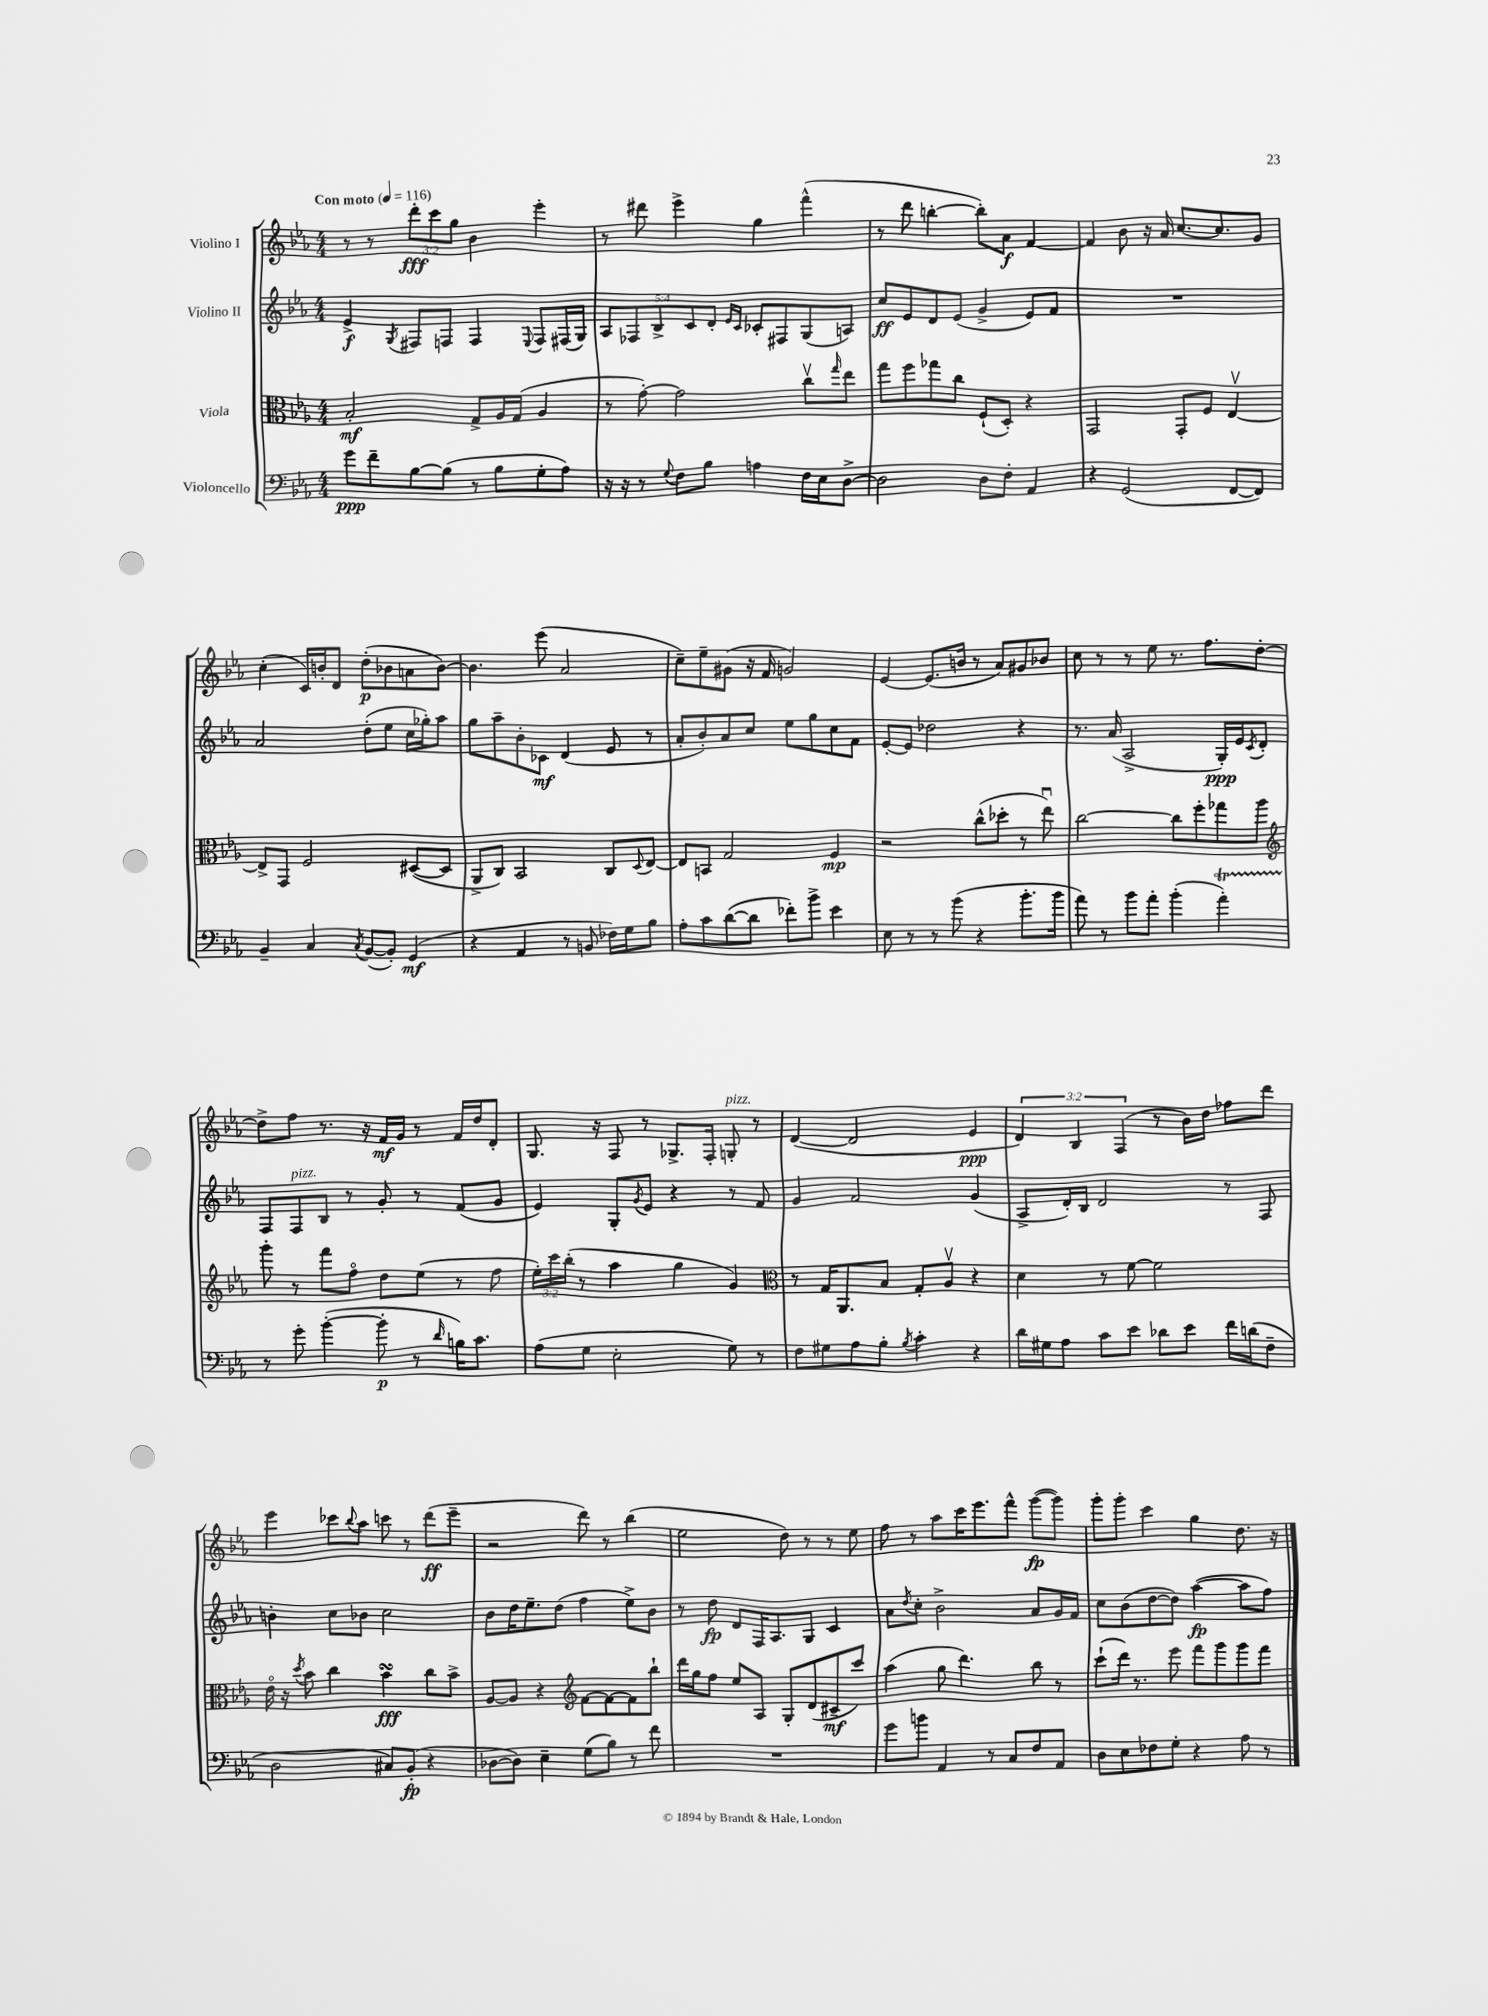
<<
\new StaffGroup <<
\new Staff = "s0" \with { instrumentName = "Violino I" } {
    \clef treble \key ees \major \numericTimeSignature \time 4/4 \override Staff.TupletNumber.text = #tuplet-number::calc-fraction-text \tempo "Con moto" 4 = 116
    r8 r8 \tuplet 3/2 { d'''8-.\fff c'''8 g''8 } bes'4 ees'''4-. |
    r8 dis'''8 ees'''4-> g''4 f'''4-^( |
    r8 d'''8 b''4~-. b''8-.) aes'8\f f'4~ |
    f'4 bes'8 r16 aes'16 c''8.~ c''8. g'8 |
    c''4-.( c'16) b'16-. d'8 d''8-.\p( bes'8 a'8 bes'8~) |
    bes'4. ees'''8( aes'2 |
    c''8--) ees''8-- gis'8( r16 f'16 g'2) |
    ees'4~ ees'8.( b'16 r8 aes'8) gis'8 bes'8 |
    c''8 r8 r8 ees''8 r8. f''8. d''8~-. |
    d''8-> f''8 r8. r16 f'16\mf g'16 r8 f'16 d''16 d'8-. |
    g8. r16 f8 r8 ges8.-> f16-. g8-.^\markup { \italic "pizz." } r8 |
    d'4~( d'2 ees'4\ppp |
    \tuplet 3/2 { d'4) bes4 f4( } r8 bes'16) d''16 fes''8 d'''8 |
    ees'''4 ces'''8 \appoggiatura { bes''8 } aes''8 c'''8 r8 d'''8\ff( ees'''8-- |
    r2 d'''8) r8 bes''4( |
    ees''2 d''8) r8 r8 ees''8 |
    f''8 r8 aes''8 c'''16 ees'''8. f'''8-^ g'''8~\fp( g'''8) |
    g'''8-. g'''8-. c'''4 g''4 d''8. r16 \bar "|." |
}
\new Staff = "s1" \with { instrumentName = "Violino II" } {
    \clef treble \key ees \major \numericTimeSignature \time 4/4 \override Staff.TupletNumber.text = #tuplet-number::calc-fraction-text
    ees'4->\f \acciaccatura { g8 } fis8 f8 f4 \appoggiatura { ees8 } f8 fis16( g16) |
    \tuplet 5/4 { aes8 fes8 bes8-> c'8 d'8-. } \grace { ees'16 c'16 } ces'8-. fis8 g8( a8) |
    c''8\ff ees'8 d'8 ees'8( g'4-> ees'8) f'8 |
    R1 |
    aes'2 d''8-.( ees''8 c''16 ges''16-.) aes''8 |
    g''8 aes''8-- bes'8-. ces'8\mf d'4( ees'8 r8 |
    aes'8-. bes'8-.) aes'8 c''8 ees''8 g''8 c''8 f'8 |
    ees'8~-. ees'8 des''2 r4 |
    r8. aes'16( aes2-> g16-.\ppp) ees'16 \acciaccatura { c'8 } d'8-. |
    f8 f8^\markup { \italic "pizz." } bes8 r8 g'8-. r8 f'8( g'8 |
    ees'4) g8-. \acciaccatura { g'8 } ees'8 r4 r8 f'8 |
    g'4 f'2 g'4( |
    aes8-> d'16-.) bes16 d'2 r8 f8 |
    b'4-. c''8 bes'8 c''2 |
    bes'8 d''16 ees''8.-- d''8( f''4 ees''8->) bes'8 |
    r8 d''8\fp d'8 f16 aes8. g8 c'4 |
    aes'8 \acciaccatura { d''8 } c''8-. bes'2-> aes'8 g'16 f'16 |
    c''8 bes'8( d''8~ d''8) aes''4~\fp( aes''8 f''8) \bar "|." |
}
\new Staff = "s2" \with { instrumentName = "Viola" } {
    \clef alto \key ees \major \numericTimeSignature \time 4/4 \override Staff.TupletNumber.text = #tuplet-number::calc-fraction-text
    bes2-.\mf g8-> aes16 g16( aes4 |
    r8 g'8~-.) g'2 c''8\upbow \grace { g''16 } ees''8 |
    g''8 f''8 ges''8 c''8 f8-!( d8-.) r4 |
    g,2 g,8-. f8 ees4~\upbow |
    ees8-> g,8 f2 dis8~( dis8 |
    aes,8-> c8) bes,2 c8 \appoggiatura { d8 } ees8~ |
    ees8 b,8 g2 f4\mp |
    r2 c''8-^( des''8-. r8 ees''8\downbow) |
    c''2~ c''8 f''8-. ges''8 aes''8 |
    \clef treble g'''8-. r8 f'''8 f''8\flageolet d''8 ees''8( r8 f''8 |
    \tuplet 3/2 { ees''16-.) c'''16 bes''16-.( } r8 aes''4 g''4 g'4) |
    \clef alto r8 g16 aes,8. bes8 g8-. aes8\upbow r4 |
    d'4 r8 f'8~ f'2 |
    ees'16\flageolet r16 \acciaccatura { d''8 } bes'8 c''4 bes'4\turn\fff c''8 bes'8-> |
    aes8~ aes8 r4 \clef treble f'8~ f'8~ f'8 bes''8-! |
    d'''16 g''16 f''8 ees''8 aes8 g8-. d'8( cis'8--\mf c'''8) |
    aes''4( g''8 d'''4.) bes''8 r8 |
    c'''8-!( d'''16) r8. ees'''8 f'''8 g'''8 g'''8 f'''8 \bar "|." |
}
\new Staff = "s3" \with { instrumentName = "Violoncello" } {
    \clef bass \key ees \major \numericTimeSignature \time 4/4
    g'8\ppp f'8-- bes8~ bes8( r8 bes8 g8-. aes8) |
    r16 r16 r8 \appoggiatura { g8 } f8 bes8 a4 f16 ees16 d8~-> |
    d2 d8 f8-. aes,4 |
    r4 g,2( f,8~ f,8) |
    bes,4-- c4 \acciaccatura { c8 } bes,8~( bes,8-.) g,4\mf( |
    r4 aes,4 r8 b,8 fes16) g16 bes8 |
    aes8-. c'8 d'8~( d'8 fes'8-.) bes'8-> ees'4 |
    ees8 r8 r8 bes'8( r4 bes'8.-. bes'16 |
    aes'8) r8 bes'8 aes'8-. bes'4-.( aes'4-.\startTrillSpan) |
    r8\stopTrillSpan g'8-. bes'4~-.( bes'8-.\p r8 \grace { d'16 } b16) c'8. |
    aes8( g8 ees2-. g8) r8 |
    f8 gis8 aes8 bes8-. \acciaccatura { bes8 } c'4-. r4 |
    d'16 gis16 aes8 c'8 ees'8 des'8 ees'8 f'16 d'16( f8-- |
    d2 cis8) bes,8-.\fp( r4 |
    des8~ des8) ees4-- g8( bes8) r8 f'8 |
    R1 |
    g'8 b'8 aes,4 r8 c8 f8 aes,8 |
    d8 ees8 fes8 g8-. r4 aes8 r8 \bar "|." |
}
>>
>>
\layout { \context { \Score \remove "Bar_number_engraver" } }
